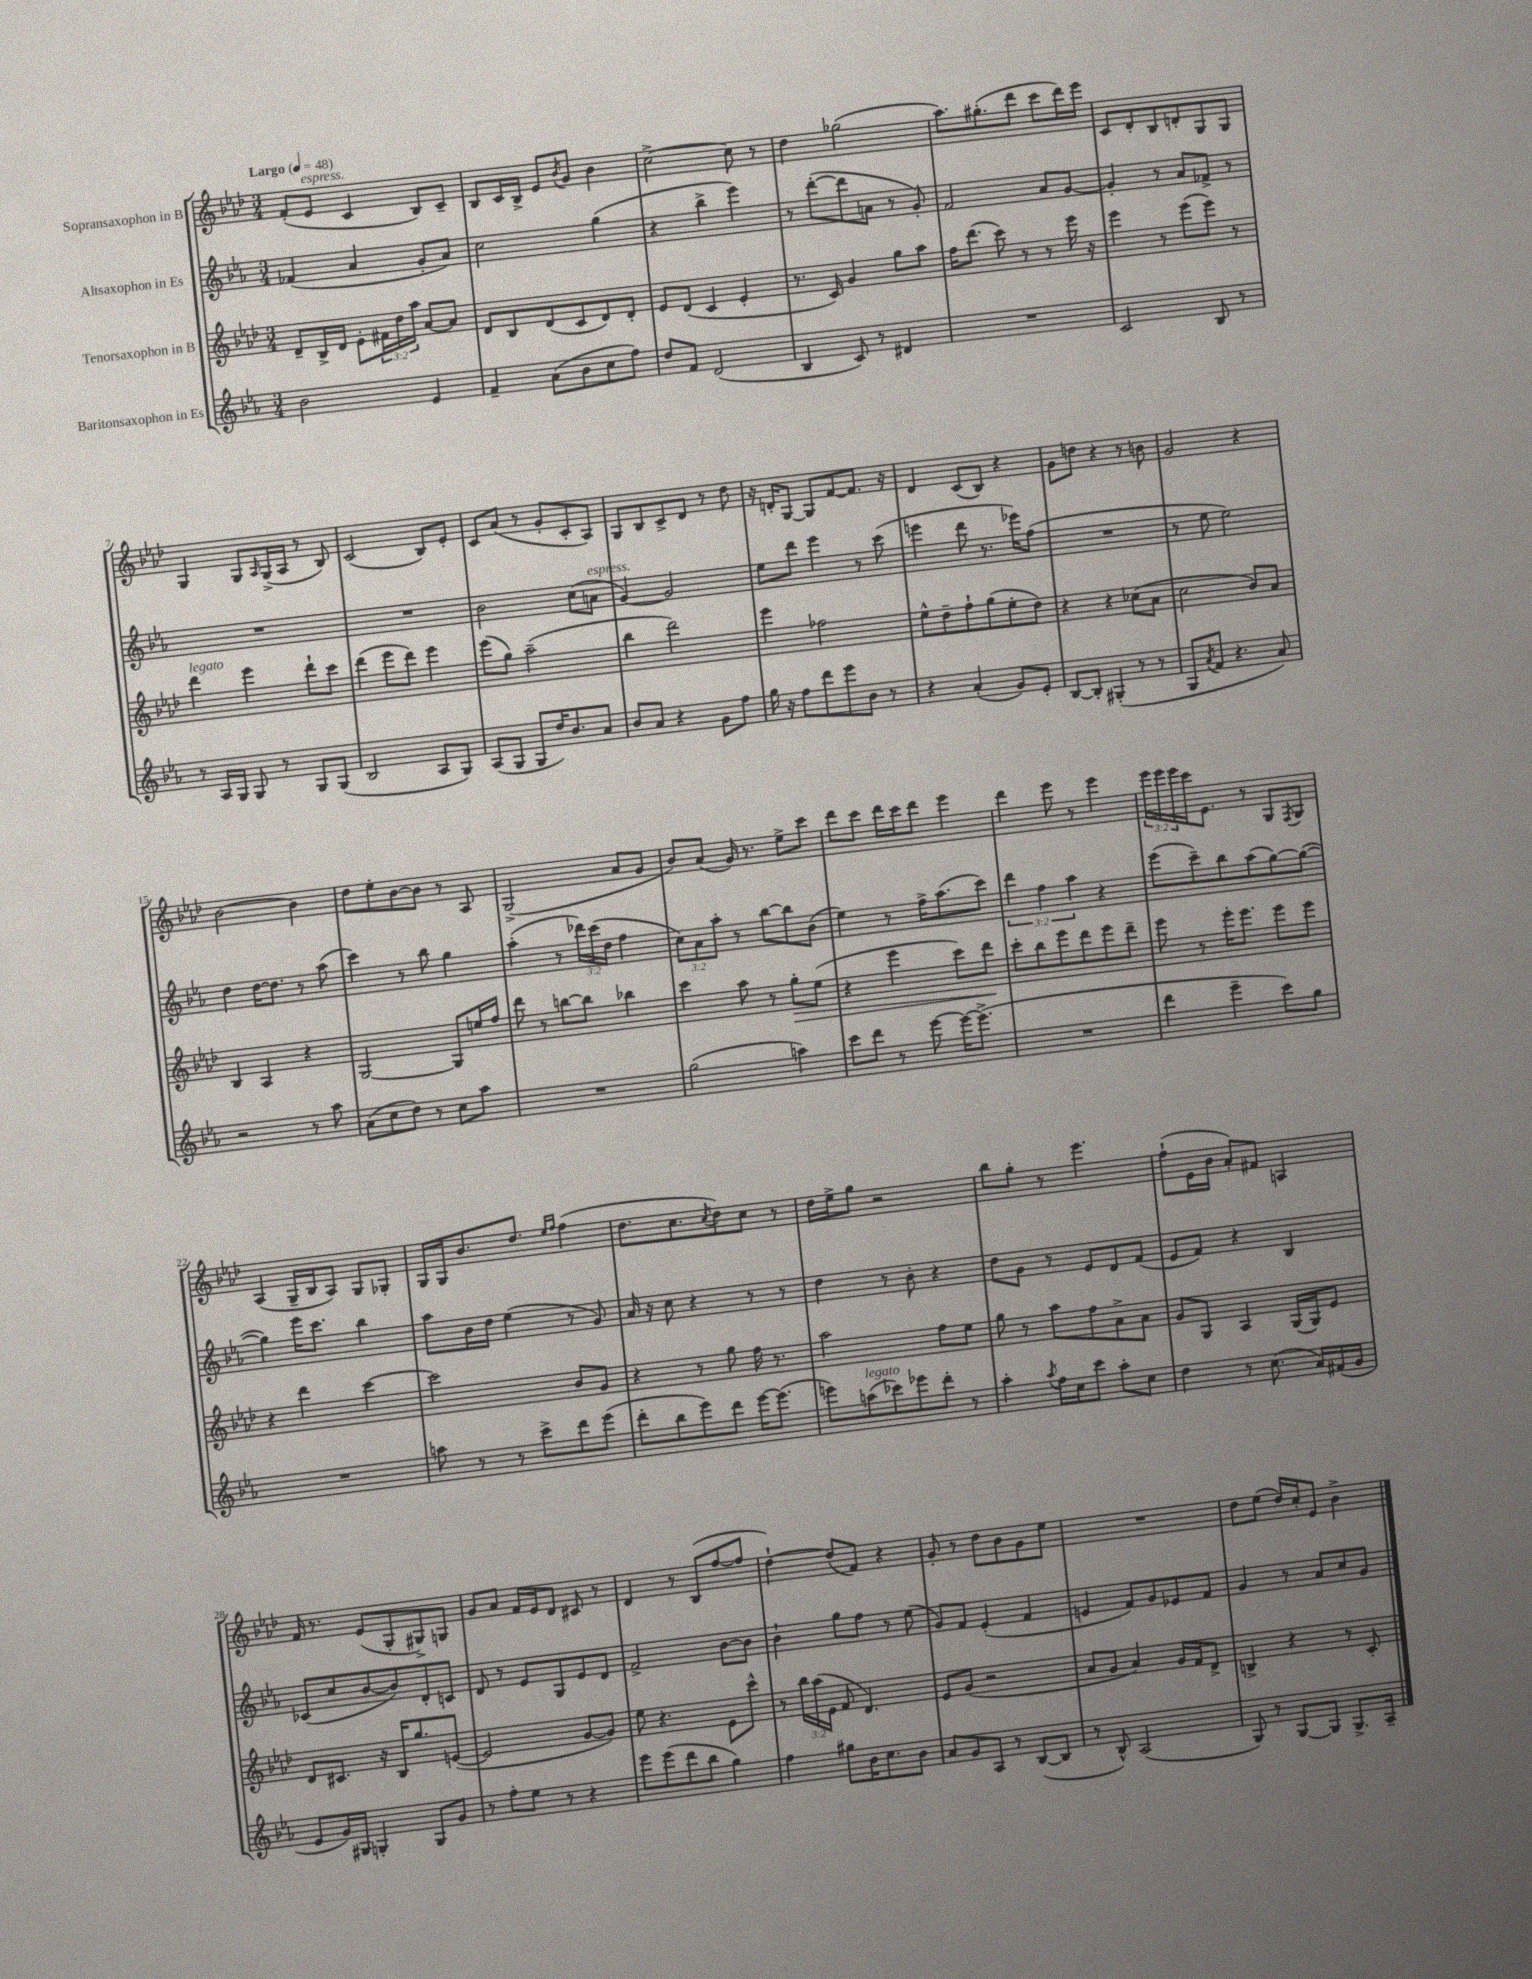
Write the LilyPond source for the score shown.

<<
\new StaffGroup <<
\new Staff = "s0" \with { instrumentName = "Sopransaxophon in B" } {
    \clef treble \key aes \major \numericTimeSignature \time 3/4 \override Staff.TupletNumber.text = #tuplet-number::calc-fraction-text \tempo "Largo" 4 = 48
    f'8-.( ees'8^\markup { \italic "espress." } c'4 bes8) c'8-- |
    bes8 c'16 bes16-> ees'8 \acciaccatura { bes'8 } g'8 bes'4 |
    c''2~-> c''8 r8 |
    des''4 ges''2( |
    aes''8.) gis''8.-.( des'''8 c'''8 des'''16) ees'''16 |
    c'8 des'8-. bes8 d'8-. g8 g8 |
    g4 g8 \grace { aes16 } g16->( aes16 r8 bes8) |
    c'2( bes8) ees'8-. |
    c'8 aes'8( r8 g'8-. c'8-. aes8) |
    g8 bes8 c'8-> des'8 r8 des''8 |
    r16 d'16-. g8~ g8 f'8~ f'8. r16 |
    des'4 c'8( bes8) r4 |
    g'8 d''8 r4 r8 b'8 |
    g'2 r4 |
    bes'2~ bes'4 |
    des''8 ees''8-. bes'8~ bes'8 r8 aes8 |
    g2->( aes'8 g'8 |
    bes'8) aes'8( g'16) r8. ees''8-> c'''8 |
    des'''8 c'''8 des'''16 c'''16 des'''8 ees'''4 |
    des'''4 ees'''8 r8 ees'''4 |
    \tuplet 3/2 { ees'''16 ees'''16 ees'''16 } c'''16 ees'8. r8 g8 \acciaccatura { f8 } g8 |
    aes4( g16-- bes16 aes8) g8 ges8-. |
    g16 g16 bes'8. des''8. \grace { ees''16 f''16 } f''4( |
    des''8. c''8. \acciaccatura { c''8 } des''8) c''8 r8 |
    des''16 ees''16-> g''8 r2 |
    bes''8 g''8-. r8 ees'''4. |
    f''8-!( ees'16 bes'16 aes'8-.) fis'8 a4 |
    f'16 r8. ees'8( g8-. gis8->) g8 |
    g'8 aes'8 f'16 ees'16 des'8 cis'8 r8 |
    des'4 r8 bes8( f''8~ f''8 |
    des''4~-!) des''8( f'8) r4 |
    g'8-. r8 des''8 bes'8 g'8 ees''8 |
    R2. |
    des''8 ees''8( des''16) c''16-. ees'8 bes'4-> \bar "|." |
}
\new Staff = "s1" \with { instrumentName = "Altsaxophon in Es" } {
    \clef treble \key ees \major \numericTimeSignature \time 3/4 \override Staff.TupletNumber.text = #tuplet-number::calc-fraction-text
    fes'4( aes'4 g'8-. aes'8) |
    c''2 g''4( |
    r4 bes''4-> ees'''4) |
    r8 d'''8~-.( d'''8 a'8 r8 g'8-.) |
    f'2 aes'8 g'8~ |
    g'4-. r8 aes'8 fes'8-> r8 |
    R2. |
    R2. |
    bes'2 c''8( a'8^\markup { \italic "espress." } |
    g'4~) g'2 |
    ees''8 d'''8 ees'''4 r8 c'''8( |
    e'''4 d'''8 r8. ees'''16) f''8( |
    R2. |
    r8 ees''8 ees''2) |
    d''4 d''16~ d''8. r8 aes''8( |
    c'''4) r8 bes''8 g''4 |
    aes''4-.( r8 \tuplet 3/2 { des'''16) c'''16( d''16 } f''4 |
    \tuplet 3/2 { c''8) aes'8 aes''8-. } r8 bes''8~ bes''8 bes'8( |
    ees''4) r8 f''16-> aes''8.( c'''8) |
    \tuplet 3/2 { d'''4 f''4 aes''4 } r4 |
    ees'''8( c'''8--) bes''8 aes''8( g''8~) g''8~( |
    g''4) ees'''16 c'''8. bes''4 |
    aes''8 bes'16 d''16 ees''4( r8 g'8) |
    aes'16 r16 c''8 r4 r8 r8 |
    d''4 r8 bes'8-. r4 |
    d''8 g'8 r8 ees'8 d'8 f'8( |
    ees'8 f'8) r4 bes4 |
    ces'8( c''8 bes'8~ bes'8) d'8-. c'8 |
    d'8 r8 ees'8 g8 ees'8 d'8 |
    f'2-> bes'8~ bes'8 |
    bes'4-! g''8 f''8 r8 ees''8( |
    g'8) f'8 ees'4-.( f'4 |
    e'4 f'8) g'8 ees'8 f'8 |
    g'4 r8 aes'8 c''8 g'8 \bar "|." |
}
\new Staff = "s2" \with { instrumentName = "Tenorsaxophon in B" } {
    \clef treble \key aes \major \numericTimeSignature \time 3/4 \override Staff.TupletNumber.text = #tuplet-number::calc-fraction-text
    des'8-- bes16-> des'16 ees'8-. \tuplet 3/2 { fis'16 des''16 aes''16 } aes'8~ aes'8 |
    des'8 bes8 des'8( c'8 des'8) des'8-. |
    ees'8 des'8( c'4 ees'4-. |
    r8. c'16) g'4 g''8 aes''8 |
    f''16 des'''8.( c'''8) r8 r8 ees'''16 r16 |
    ees'''4 r8 ees'''8( ees'''8) r8 |
    des'''4^\markup { \italic "legato" } ees'''4 des'''8-! c'''8 |
    des'''4( ees'''8 des'''8) ees'''4 |
    ees'''8( g''8) aes''2--( |
    bes''4 des'''2) |
    ees'''4 fes''2 |
    ees''8-^ des''8-- f''8-! g''8( ees''8-. des''8) |
    r4 r4 ces''8( aes'8 |
    c''2 bes'8) aes'8 |
    bes4 aes4 r4 |
    g2~ g8 e''16 f''16 |
    des'''8 r8 b''8~ b''8 bes''4 |
    c'''4 aes''8 r8 g''8-.\> ees''8( |
    r4 ees'''4 c'''8) des'''8\! |
    c'''8-. bes''8 ees'''8 des'''8 ees'''8 des'''8-- |
    ees'''8 r8 ees'''16-. ees'''8. ees'''8 ees'''8 |
    r4 des'''4 c'''4~ |
    c'''2 bes'8 g'8 |
    r4 r8 g''8 f''16 r8. |
    aes''2 f''8 ees''8 |
    g''8 r8 aes''8 f''8 aes'8-> aes'8 |
    g'8 g8 aes4 g16( g16) ees'8 |
    des'8 cis'8. r16 bes16 g''8. e'8~( |
    e'2 g'8~ g'8) |
    ees''8 r4. ees'8 c'''8-^ |
    r8 \tuplet 3/2 { bes''16 aes''16( ees'16 } f'8 des'4.) |
    ees'8 g'8( r2 |
    aes'8 g'8 aes'4) g'16 f'16 des'8-> |
    b4-> r4 r8 c'8-. \bar "|." |
}
\new Staff = "s3" \with { instrumentName = "Baritonsaxophon in Es" } {
    \clef treble \key ees \major \numericTimeSignature \time 3/4
    bes'2 ees'4 |
    f'4-- aes'8( bes'8 c''8 f''8) |
    d''8 f'8 d'2( |
    bes4 c'8) r8 dis'4 |
    R2. |
    c'2 bes8 r8 |
    r8 aes16 g16 g8 r8 g8 g8( |
    bes2 aes8 g8) |
    aes8( g8 g8 d''16) bes'8. aes'8 |
    bes'8 aes'8 r4 g'8 f''8 |
    g''16 r16 f''8 d'''8 ees'''8 bes'8 r8 |
    r4 aes'4-.( g'8) ees'8-. |
    bes8~ bes8-. gis4-.( r8 r8 |
    g8 \acciaccatura { aes'8 } f'8 r4. aes'8) |
    r2 r8 aes''8 |
    aes'8( c''8 d''8) r8 c''8 aes''8 |
    R2. |
    g''2( a''4) |
    c'''8 d'''8 r8 ees'''8~ ees'''16~ ees'''8.->( |
    R2. |
    d'''4 ees'''4-- c'''8) g''8 |
    R2. |
    a''8 r8 r8 c'''8-> d'''8 ees'''8( |
    d'''8-. bes''8 ees'''8) d'''8 ees'''16~ ees'''8.( |
    e'''8) a''8^\markup { \italic "legato" }( ces'''8) ees'''8 d'''8-. r8 |
    aes''4-. \acciaccatura { aes''8 } f''16 c''16 c'''8 aes''8-. c''8 |
    d''4 r8 c''8.( aes'16) fis'16( g'16 |
    ees'8 g'16) gis16 g4-. g8 g'8 |
    r8 f''8-. ees''8 r8 r4 |
    ees'''8 ees'''8( d'''8 bes''8 g''4) |
    f''4 gis''8 bes'16 c''8. bes'8 |
    aes'8 g'8 aes8 r8 bes8~( bes8 |
    r8 bes8-^) aes2( |
    g8) r8 g8~ g8 g8.-> aes16-- \bar "|." |
}
>>
>>
